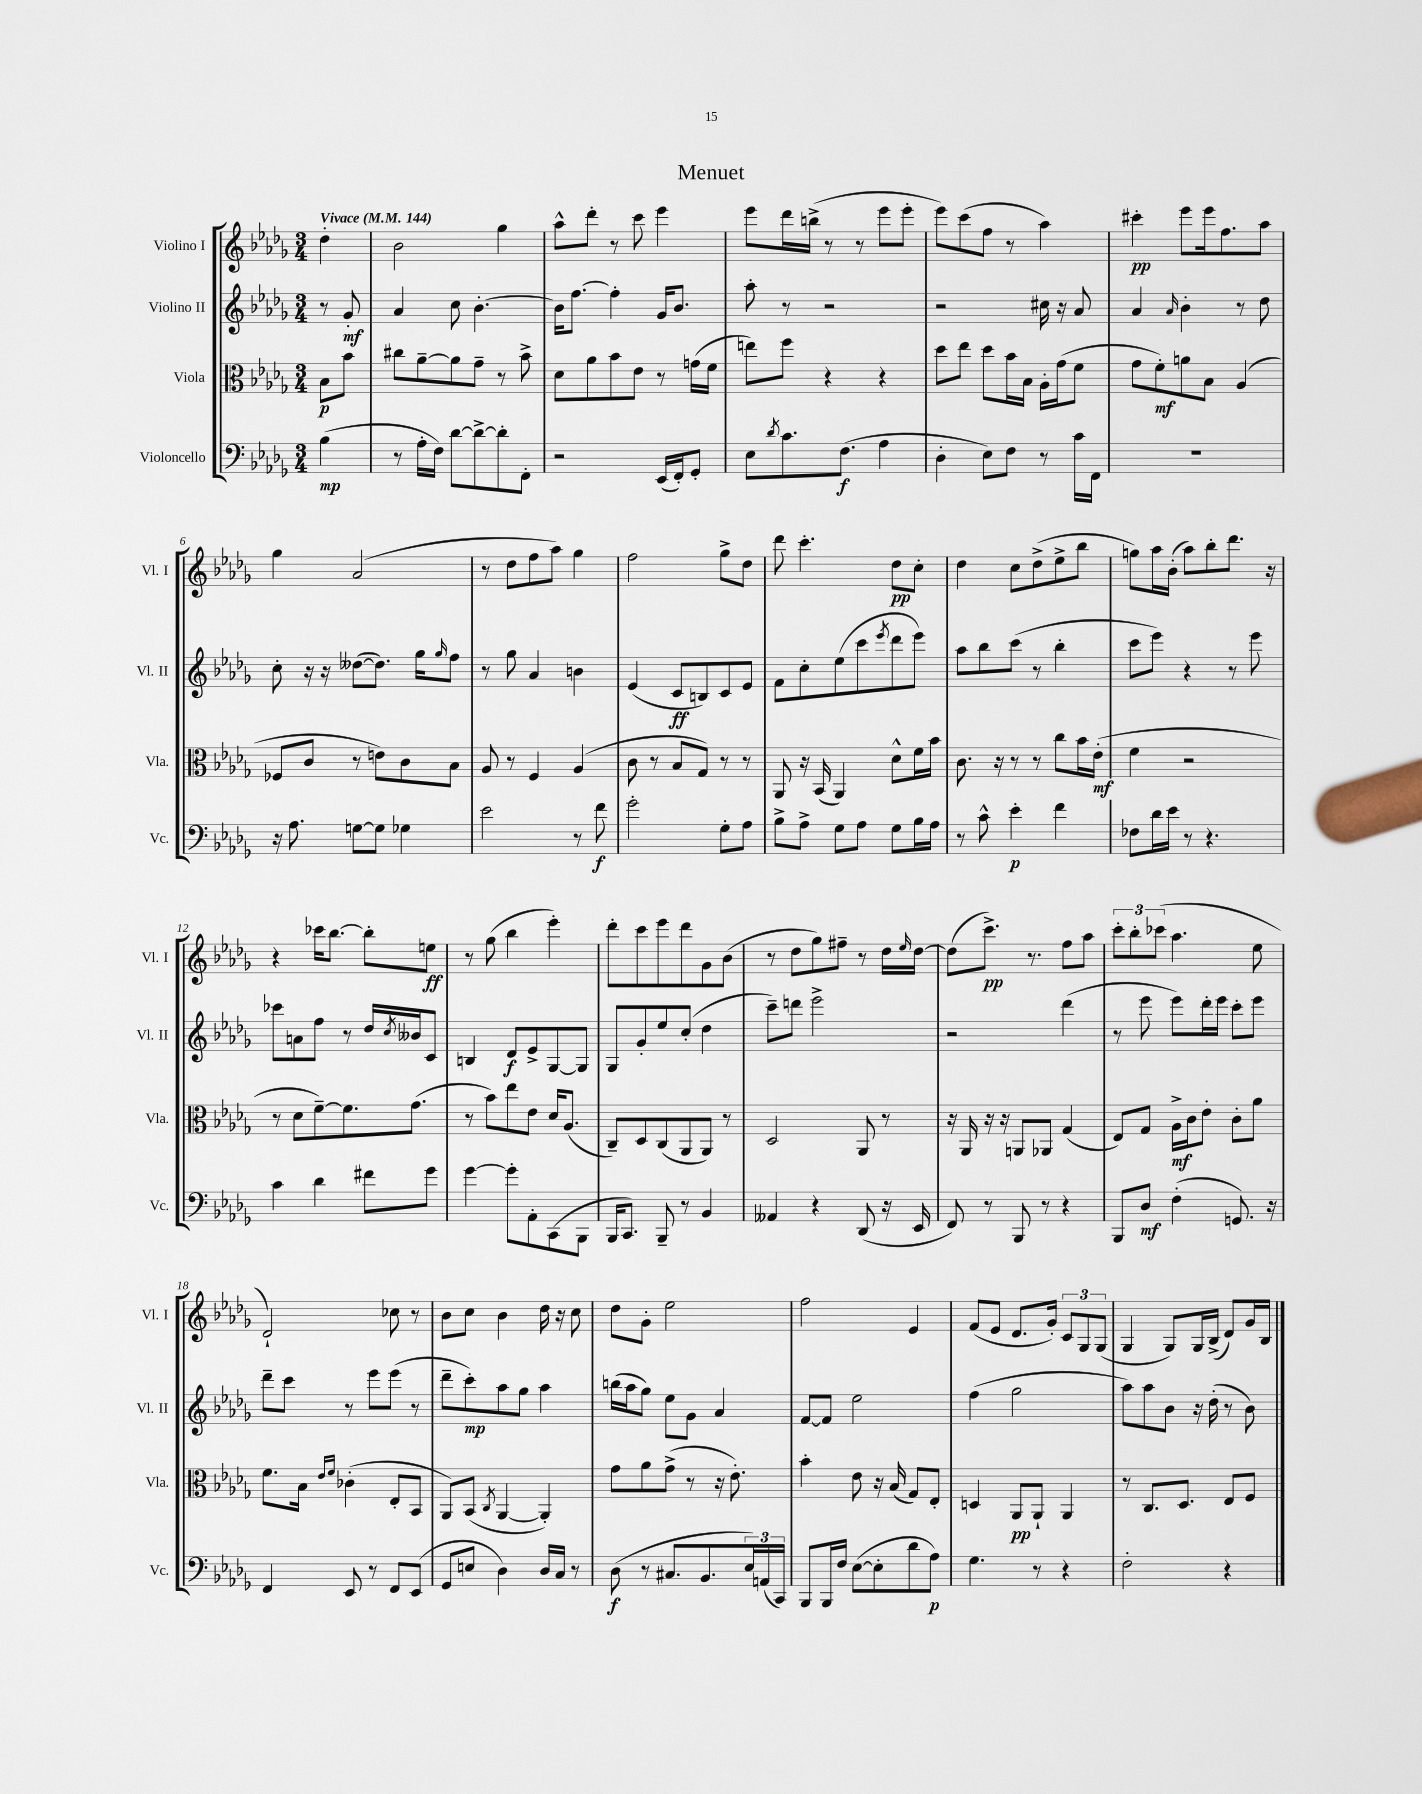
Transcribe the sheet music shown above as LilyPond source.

\header { title = "Menuet" }
<<
\new StaffGroup <<
\new Staff = "s0" \with { instrumentName = "Violino I" shortInstrumentName = "Vl. I" } {
    \clef treble \key des \major \numericTimeSignature \time 3/4 \partial 4 \tempo "Vivace" 4 = 144
    des''4-. |
    bes'2 ges''4 |
    aes''8-^ des'''8-. r8 c'''8 ees'''4 |
    ees'''8 des'''16 b''16->( r8 r8 ees'''8 ees'''8-. |
    ees'''8) c'''8( f''8 r8 aes''4) |
    cis'''4-.\pp ees'''8 ees'''16 f''8. aes''8 |
    ges''4 aes'2( |
    r8 des''8 f''8 aes''8) ges''4 |
    f''2 ges''8-> des''8 |
    des'''8 c'''4.-. des''8\pp c''8-. |
    des''4 c''8 des''8->( ees''8-> bes''8 |
    g''8) aes''16 bes'16-.( aes''8) bes''8-. des'''8. r16 |
    r4 ces'''16 bes''8.~ bes''8-. e''8\ff |
    r8 ges''8( bes''4 ees'''4-.) |
    des'''8-. c'''8 ees'''8 des'''8 ges'8 bes'8( |
    r8 des''8 ges''8) fis''8-- r8 des''16 \grace { ees''16 } des''16~ |
    des''8( c'''8.->\pp) r8. f''8 aes''8 |
    \tuplet 3/2 { c'''8-. bes''8-. ces'''8( } aes''4. ees''8 |
    des'2-!) ces''8 r8 |
    bes'8 c''8 bes'4 des''16 r16 c''8 |
    des''8 ges'8-. ees''2 |
    f''2 ees'4 |
    f'8( ees'8 des'8. ges'16-.) \tuplet 3/2 { c'8 ges8 ges8( } |
    ges4 ges8) ges16 bes16->( des'8) ges'16 bes16 \bar "|." |
}
\new Staff = "s1" \with { instrumentName = "Violino II" shortInstrumentName = "Vl. II" } {
    \clef treble \key des \major \numericTimeSignature \time 3/4 \partial 4
    r8 ges'8-.\mf |
    aes'4 c''8 bes'4.~-. |
    bes'16 f''8.~ f''4-. ges'16 bes'8. |
    aes''8-. r8 r2 |
    r2 cis''16 r16 aes'8 |
    aes'4 \grace { aes'16 } bes'4-. r8 des''8 |
    c''8-. r16 r16 deses''8~( deses''8.) ges''16 \grace { ges''16 } f''8 |
    r8 ges''8 aes'4 b'4 |
    ees'4( c'8\ff b8) c'8 ees'8 |
    f'8 c''8-. ees''8( c'''8 \acciaccatura { ees'''8 } des'''8 ees'''8) |
    aes''8 bes''8 c'''8( r8 bes''4-. |
    c'''8 ees'''8) r4 r8 ees'''8 |
    ces'''8 a'8 f''8 r8 des''16 \acciaccatura { c''8 } beses'16 c'8 |
    b4 des'8\f ees'8-> ges8~ ges8 |
    ges8 ges'8-. ees''8 c''8-.( des''4 |
    c'''8--) d'''8 ees'''2-> |
    r2 des'''4( |
    r8 ees'''8 ees'''8) des'''16-. ees'''16 c'''8-. ees'''8 |
    des'''8-- c'''8 r8 ees'''8 ees'''8( r8 |
    des'''8-- c'''8-.\mp) aes''8 ges''8 aes''4 |
    b''16( aes''16 ges''8) ees''8 ges'8 aes'4 |
    f'8~ f'8 ees''2 |
    f''4( ges''2 |
    aes''8) aes''8 bes'8 r16 des''16-.( r8 bes'8) \bar "|." |
}
\new Staff = "s2" \with { instrumentName = "Viola" shortInstrumentName = "Vla." } {
    \clef alto \key des \major \numericTimeSignature \time 3/4 \partial 4
    bes8\p bes'8 |
    cis''8 aes'8~-- aes'8 ges'8-- r8 bes'8-> |
    des'8 aes'8 bes'8 ees'8 r8 g'16( f'16 |
    e''8) f''8 r4 r4 |
    des''8 ees''8 des''8 bes'16 bes16 aes16-. ges'16( f'8 |
    ges'8 f'8-.\mf) a'8 bes8 aes4( |
    fes8 c'8 r8 e'8) c'8 bes8 |
    aes8 r8 f4 aes4( |
    c'8 r8 bes8 ges8) r8 r8 |
    aes,8 r16 bes,16( aes,4) des'8-^ f'16 bes'16 |
    c'8. r16 r8 r8 c''8 bes'16 ees'16-.\mf( |
    f'4 r2 |
    r8 des'8 f'8~--) f'8. ges'8.( |
    r8 bes'8) ees''8 ees'8 des'16 aes8.( |
    c8--) des8 c8( aes,8 aes,8) r8 |
    des2 aes,8 r8 |
    r16 aes,16 r16 r16 a,8 aes,8 ges4( |
    ees8) ges8 aes16->\mf c'16 ees'8-. c'8-. aes'8 |
    f'8. bes16 \grace { ees'16 f'16 } ces'4-.( ees8-. bes,8 |
    aes,8) bes,8( \acciaccatura { c8 } aes,4~ aes,4-.) |
    ges'8 aes'8 ges'8->( r8 r16 ees'8.-.) |
    bes'4-. ees'8 r16 bes16( ges8) ees8-. |
    d4 aes,8\pp aes,8-! aes,4 |
    r8 c8. des8. ees8 f8 \bar "|." |
}
\new Staff = "s3" \with { instrumentName = "Violoncello" shortInstrumentName = "Vc." } {
    \clef bass \key des \major \numericTimeSignature \time 3/4 \partial 4
    bes4\mp( |
    r8 aes16-. f16) des'8~ des'8~-> des'8-. f,8-. |
    r2 ees,16( f,16-.) ges,8-. |
    ees8 \acciaccatura { des'8 } c'8. f8.\f( aes4 |
    des4-. ees8) f8 r8 c'16 f,16 |
    R2. |
    r16 aes8. g8~ g8 ges4 |
    ees'2 r8 f'8\f |
    ges'2-. ges8-. aes8 |
    bes8-> aes8-> ges8 aes8 ges8 bes16 aes16 |
    r8 c'8-^ ees'4-.\p f'4 |
    fes8 des'16 ees'16 r8 r4. |
    c'4 des'4 fis'8 ges'8 |
    ges'4~ ges'8-. aes,8-. c,8( bes,,8 |
    bes,,16 c,8.) bes,,8-- r8 bes,4 |
    aeses,4 r4 des,8( r16 ees,16 |
    f,8) r8 bes,,8 r8 r4 |
    bes,,8 des8\mf f4-.( g,8.) r16 |
    f,4 ees,8 r8 f,8 ees,8( |
    ges,8 e8 des4) des16 c16 r8 |
    des8\f( r8 cis8. bes,8. \tuplet 3/2 { ees16) a,16( c,16) } |
    bes,,8 bes,,16 f16 ees8~( ees8-. des'8 aes8\p) |
    ges4. r8 r4 |
    f2-. r4 \bar "|." |
}
>>
>>
